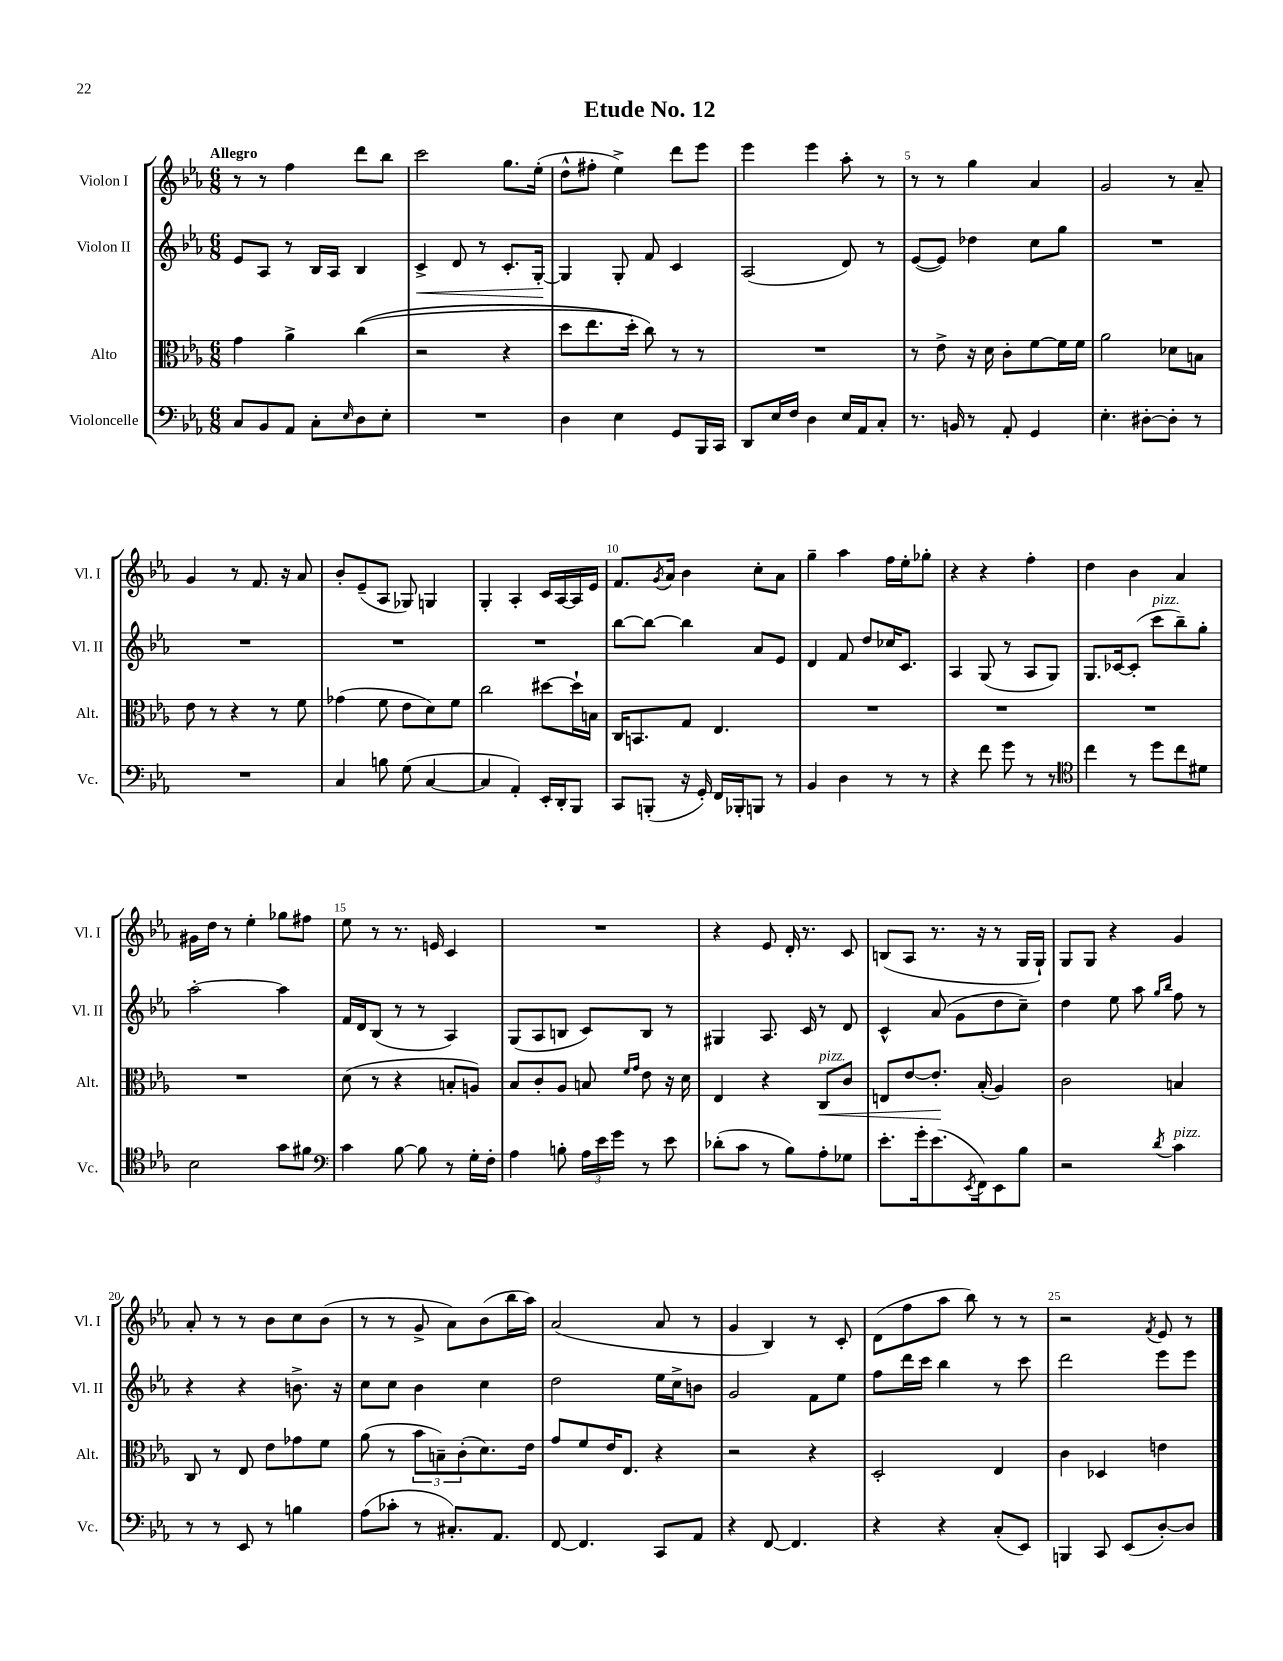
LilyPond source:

\header { title = "Etude No. 12" }
<<
\new StaffGroup <<
\new Staff = "s0" \with { instrumentName = "Violon I" shortInstrumentName = "Vl. I" } {
    \clef treble \key ees \major \numericTimeSignature \time 6/8 \tempo "Allegro"
    r8 r8 f''4 d'''8 bes''8 |
    c'''2 g''8. ees''16-.( |
    d''8-^ fis''8-. ees''4->) d'''8 ees'''8 |
    ees'''4 ees'''4 aes''8-. r8 |
    r8 r8 g''4 aes'4 |
    g'2 r8 aes'8-- |
    g'4 r8 f'8. r16 aes'8 |
    bes'8-. ees'8--( aes8 ges8) g4 |
    g4-. aes4-. c'16 aes16~ aes16 ees'16 |
    f'8. \acciaccatura { g'8 } aes'16 bes'4 c''8-. aes'8 |
    g''4-- aes''4 f''16 ees''16-. ges''8-. |
    r4 r4 f''4-. |
    d''4 bes'4 aes'4 |
    gis'16 d''16 r8 ees''4-. ges''8 fis''8 |
    ees''8 r8 r8. e'16 c'4 |
    R2. |
    r4 ees'8 d'16-. r8. c'8 |
    b8( aes8 r8. r16 r8 g16 g16-!) |
    g8 g8 r4 g'4 |
    aes'8-. r8 r8 bes'8 c''8 bes'8( |
    r8 r8 g'8-> aes'8) bes'8( bes''16 aes''16) |
    aes'2( aes'8 r8 |
    g'4 bes4) r8 c'8-. |
    d'8( f''8 aes''8 bes''8) r8 r8 |
    r2 \acciaccatura { f'8 } ees'8 r8 \bar "|." |
}
\new Staff = "s1" \with { instrumentName = "Violon II" shortInstrumentName = "Vl. II" } {
    \clef treble \key ees \major \numericTimeSignature \time 6/8
    ees'8 aes8 r8 bes16 aes16 bes4 |
    c'4->\< d'8 r8 c'8.-. g16~-.\! |
    g4 g8-. f'8 c'4 |
    aes2( d'8) r8 |
    ees'8~( ees'8) des''4 c''8 g''8 |
    R2. |
    R2. |
    R2. |
    R2. |
    bes''8~ bes''8~ bes''4 aes'8 ees'8 |
    d'4 f'8 d''8 ces''16 c'8. |
    aes4 g8( r8 aes8 g8) |
    g8. ces'16~ ces'8-.( c'''8^\markup { \italic "pizz." } bes''8--) g''8-. |
    aes''2~-. aes''4 |
    f'16 d'16 bes8( r8 r8 aes4) |
    g8( aes8 b8 c'8) b8 r8 |
    gis4 aes8. c'16 r8 d'8 |
    c'4-^ aes'8( g'8 d''8 c''8--) |
    d''4 ees''8 aes''8 \grace { g''16 bes''16 } f''8 r8 |
    r4 r4 b'8.-> r16 |
    c''8 c''8 bes'4 c''4 |
    d''2 ees''16 c''16-> b'8 |
    g'2 f'8 ees''8 |
    f''8 d'''16 c'''16 bes''4 r8 c'''8 |
    d'''2 ees'''8 ees'''8 \bar "|." |
}
\new Staff = "s2" \with { instrumentName = "Alto" shortInstrumentName = "Alt." } {
    \clef alto \key ees \major \numericTimeSignature \time 6/8
    g'4 aes'4-> c''4(\( |
    r2 r4 |
    d''8 ees''8. d''16-.) c''8\) r8 r8 |
    R2. |
    r8 ees'8-> r16 d'16 c'8-. f'8~ f'16 f'16 |
    aes'2 des'8 b8 |
    ees'8 r8 r4 r8 f'8 |
    ges'4( f'8 ees'8 d'8) f'8 |
    c''2 dis''8~ dis''16-! b16 |
    c16 b,8. g8 ees4. |
    R2. |
    R2. |
    R2. |
    R2. |
    d'8( r8 r4 b8-. a8) |
    bes8 c'8-. aes8 b8 \grace { f'16 g'16 } ees'8 r16 d'16 |
    ees4 r4 c8\<^\markup { \italic "pizz." } c'8 |
    e8 ees'8~ ees'8.-.\! bes16-.( aes4) |
    c'2 b4 |
    c8 r8 ees8 ees'8 ges'8 f'8 |
    aes'8( r8 \tuplet 3/2 { bes'8 b8--) c'8-.( } d'8.) ees'16 |
    g'8 f'8 ees'16 ees8. r4 |
    r2 r4 |
    d2-. ees4 |
    c'4 des4 e'4 \bar "|." |
}
\new Staff = "s3" \with { instrumentName = "Violoncelle" shortInstrumentName = "Vc." } {
    \clef bass \key ees \major \numericTimeSignature \time 6/8
    c8 bes,8 aes,8 c8-. \grace { ees16 } d8 ees8-. |
    R2. |
    d4 ees4 g,8 bes,,16 c,16 |
    d,8 ees16 f16 d4 ees16 aes,16 c8-. |
    r8. b,16 r8 aes,8-. g,4 |
    ees4.-. dis8~-. dis8-. r8 |
    R2. |
    c4 b8 g8( c4~ |
    c4 aes,4-.) ees,16-. d,16-. bes,,8 |
    c,8 b,,8-.( r16 g,16-.) f,16 bes,,16-. b,,8 r8 |
    bes,4 d4 r8 r8 |
    r4 f'8 g'8 r8 r8 |
    \clef tenor c''4 r8 d''8 c''8 dis'8 |
    bes2 g'8 fis'8 |
    \clef bass c'4 bes8~ bes8 r8 g16-. f16-. |
    aes4 b8-. \tuplet 3/2 { aes16 ees'16 g'16 } r8 ees'8 |
    des'8-.( c'8 r8 bes8) aes8-. ges8 |
    ees'8.-. g'16-. ees'8.( \acciaccatura { ees,8 } f,16) ees,8 bes8 |
    r2 \acciaccatura { d'8 } c'4^\markup { \italic "pizz." } |
    r8 r8 ees,8 r8 b4 |
    aes8( ces'8-. r8 cis8.-.) aes,8. |
    f,8~ f,4. c,8 aes,8 |
    r4 f,8~ f,4. |
    r4 r4 c8-.( ees,8) |
    b,,4 c,8 ees,8( d8~-.) d8 \bar "|." |
}
>>
>>
\layout { \context { \Score \override BarNumber.break-visibility = ##(#f #t #t) barNumberVisibility = #(every-nth-bar-number-visible 5) } }
